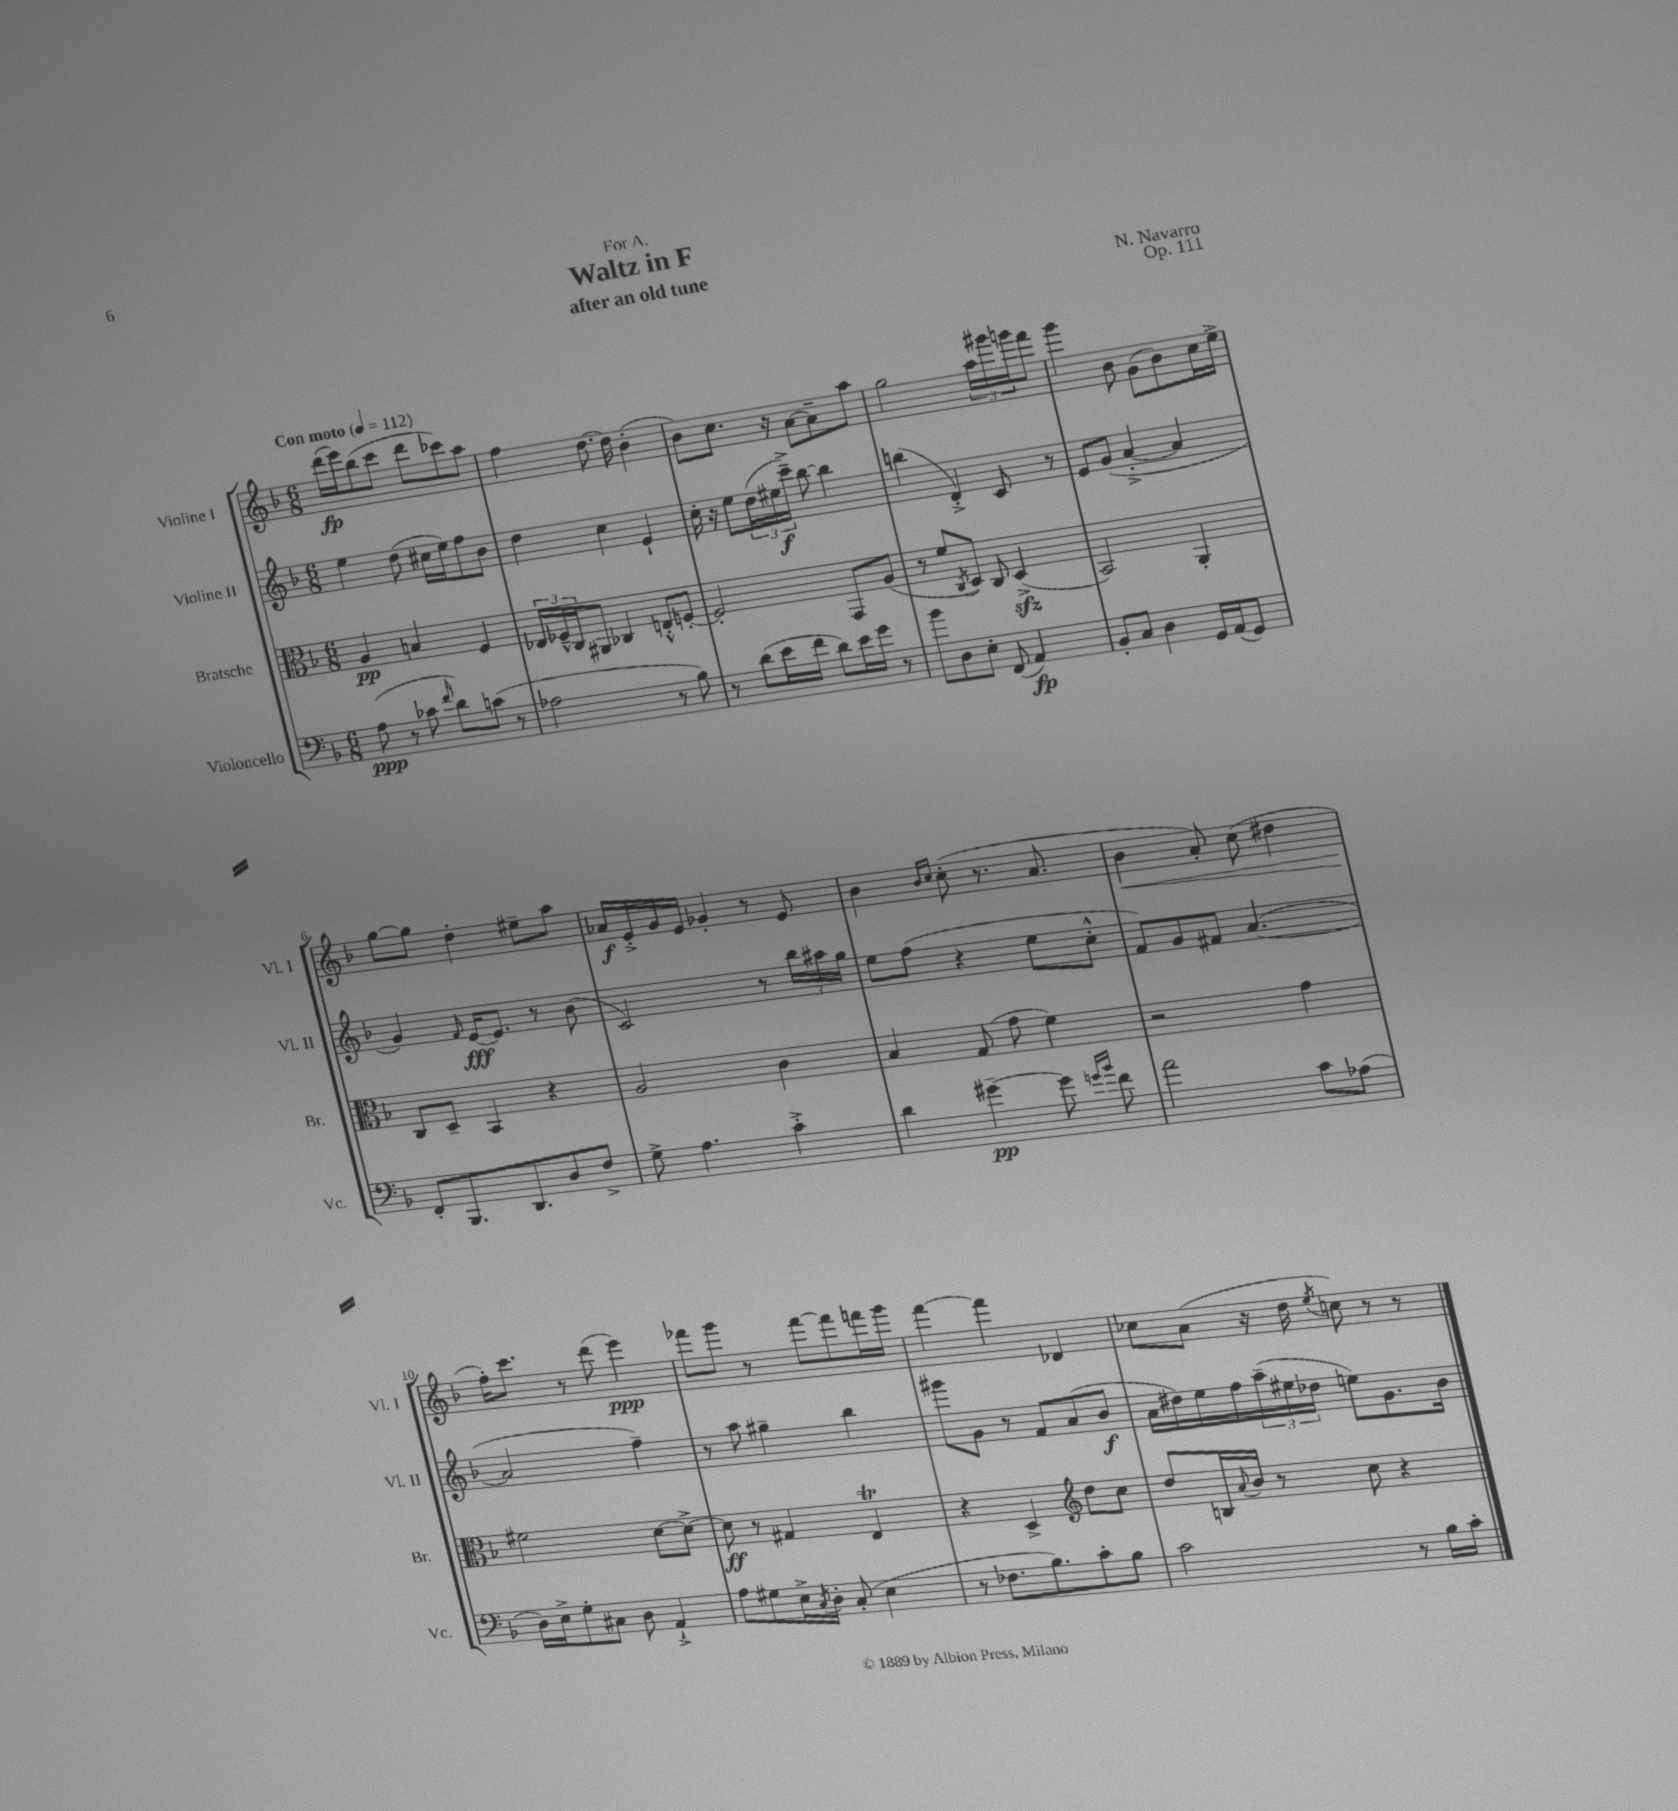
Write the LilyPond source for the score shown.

\header { title = "Waltz in F" composer = "N. Navarro" subtitle = "after an old tune" dedication = "For A." opus = "Op. 111" }
<<
\new StaffGroup <<
\new Staff = "s0" \with { instrumentName = "Violine I" shortInstrumentName = "Vl. I" } {
    \clef treble \key f \major \numericTimeSignature \time 6/8 \tempo "Con moto" 4 = 112
    d'''16\fp( e'''16) bes''8( c'''8 d'''8 ces'''8) a''8 |
    f''4 d''8.~ d''16 bes'4-.( |
    bes'8) c''8. r16 a'8~ a'8-- a''8 |
    g''2 \tuplet 3/2 { a''16 gis'''16 g'''16 } f'''8 |
    g'''4 bes'8 g'8( bes'8) c''16 e''16-> |
    g''8~ g''8 d''4-. eis''8-- a''8 |
    aes'16\f e'16-.-> g'16 e'16 ges'4-. r8 e'8 |
    bes'4 \grace { bes'16 c''16 } c''8-.( r8. a'8. |
    bes'4\< a'8-.) c''8( dis''4 |
    f''16-.\!) c'''8. r8 d'''8( e'''4\ppp) |
    fes'''8 g'''8 r8 fes'''8~ fes'''8 f'''16 g'''16 |
    f'''4~ f'''4 des'4 |
    ces''8 a'8( r16 d''16 \acciaccatura { e''8 } c''8) r8 r8 \bar "|." |
}
\new Staff = "s1" \with { instrumentName = "Violine II" shortInstrumentName = "Vl. II" } {
    \clef treble \key f \major \numericTimeSignature \time 6/8
    e''4 d''8( cis''16 e''16) f''8 bes'8 |
    d''4 c''4 e'4-! |
    c''16-. r16 e''8 \tuplet 3/2 { d''16( eis''16\f c'''16--->) } bes''8~ bes''4 |
    b''4( d'4-.->) c'8 r8 |
    e'8 g'8( a'4~-.-> a'4 |
    g'4) \grace { f'16 } e'16~\fff e'8. r8 bes'8( |
    c'2) r8 \tuplet 3/2 { bes''16 ais''16 g''16 } |
    e''8 f''8( r4 e''8 c''8-.-^ |
    f'8) g'8 fis'8 a'4.~( |
    a'2 f''4--) |
    r8 a''8 gis''4-- bes''4 |
    gis'''8 g'8 r8 f'8 a'8( bes'8\f |
    a'16 dis''16) e''16 f''16 \tuplet 3/2 { a''16--( eis''16 des''16 } e''8) g'8. bes'16 \bar "|." |
}
\new Staff = "s2" \with { instrumentName = "Bratsche" shortInstrumentName = "Br." } {
    \clef alto \key f \major \numericTimeSignature \time 6/8
    a4\pp b4 f4 |
    \tuplet 3/2 { ees16 fes16---^ c16 } ais,8 ces4 e8-.-^ f8~-. |
    f2-. g,8 a8( |
    r8 f'8 \acciaccatura { c8 } d8) c8 d4->\sfz( |
    bes,2) a,4-. |
    c8 d8-- bes,4 r4 |
    a2 c'4 |
    bes4 g8( g'8 f'4) |
    r2 g'4 |
    fis'2 d'8~ d'8~-> |
    d'8\ff r8 gis4 e4\trill |
    r4 d4-> \clef treble d''8 c''8 |
    d''8 b16 \appoggiatura { a'8 } bes'16 r8 c''8 r4 \bar "|." |
}
\new Staff = "s3" \with { instrumentName = "Violoncello" shortInstrumentName = "Vc." } {
    \clef bass \key f \major \numericTimeSignature \time 6/8
    a8\ppp( r8 ces'8 \grace { f'16 } d'8) c'8( r8 |
    aes2 r8 bes8) |
    r8 d'8( e'16 f'16 d'8) e'16 g'16 r8 |
    bes'8 d8 e8-. f,8( a,4\fp) |
    bes,8-. c8 d4 g,16 a,16( g,8) |
    f,8-. bes,,8. d,8. d8 f8-> |
    g8-> a4. c'4-.-> |
    d'4 gis'4~--\pp gis'8 \grace { g'16 bes'16 } f'8 |
    a'2 c'8 aes8( |
    d16) e16-> g8-. cis8 d8 a,4-!-> |
    a8 gis8 e16-> \acciaccatura { c8 } d16-. c8-.( e4 |
    r8 fes8. bes8.) c'8-. bes8 |
    c'2 r8 bes16 c'16-. \bar "|." |
}
>>
>>
